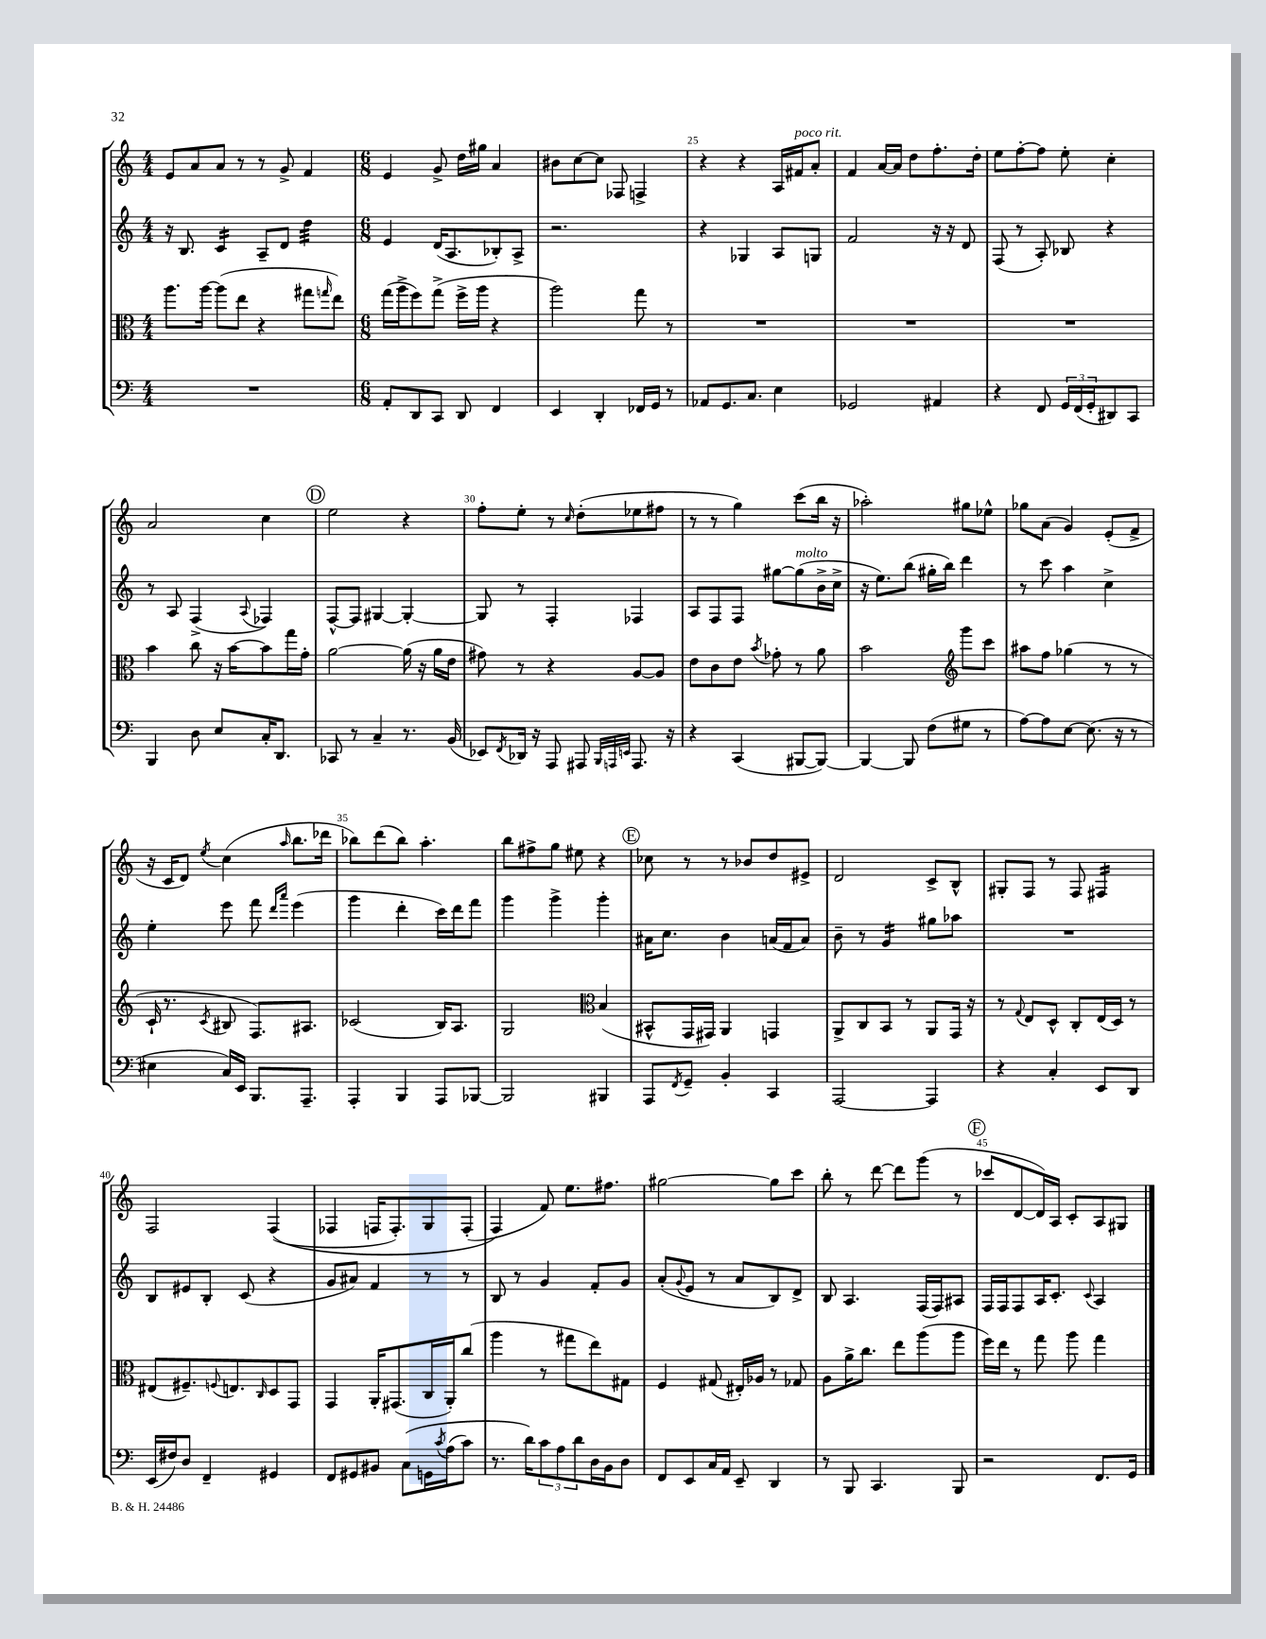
<<
\new StaffGroup <<
\new Staff = "s0" {
    \clef treble \key c \major \numericTimeSignature \time 4/4
    e'8 a'8 a'8 r8 r8 g'8-> f'4 |
    \numericTimeSignature \time 6/8 e'4 g'8-> d''16 gis''16 a'4 |
    bis'8 c''8~ c''8 fes8 f4-> |
    r4 r4 a16 fis'16^\markup { \italic "poco rit." } a'8-. |
    f'4 a'16~ a'16 d''8 f''8.-. d''16-. |
    e''8 f''8~-. f''8 e''8-. c''4-. |
    a'2 c''4 |
    \mark \markup { \circle "D" } e''2 r4 |
    f''8-. e''8-. r8 \grace { c''16 } d''8-.( ees''8 fis''8 |
    r8 r8 g''4) c'''8( b''16 r16 |
    aes''2-.) gis''8 ees''8-^ |
    ges''8 a'8( g'4) e'8-.( f'8-> |
    r16 c'16 d'8) \acciaccatura { e''8 } c''4( \grace { a''16 } b''8. des'''16 |
    bes''8) d'''8( bes''8) a''4.-. |
    b''8 fis''8-> g''8 eis''8 r4 |
    \mark \markup { \circle "E" } ces''8 r8 r8 bes'8 d''8 eis'8-> |
    d'2 c'8-> b8-^ |
    gis8-. f8 r8 f8 fis4:16 |
    f2 f4(\( |
    fes4 f16 f8.-.) g8 f8-.( |
    f4\) f'8) e''8. fis''8. |
    gis''2~ gis''8 c'''8 |
    b''8-. r8 d'''8~ d'''8 g'''8( r8 |
    \mark \markup { \circle "F" } ces'''8 d'8~ d'16) a16 c'8-. a8 gis8 \bar "|." |
}
\new Staff = "s1" {
    \clef treble \key c \major \numericTimeSignature \time 4/4
    r16 b8. c'4:16 a8-- d'8 d''4:32 |
    \numericTimeSignature \time 6/8 e'4 d'16( a8. bes8-.) a8-> |
    r2. |
    r4 ges4 a8 g8 |
    f'2 r16 r16 d'8 |
    f8( r8 a8-.) bes8 r4 |
    r8 a8 f4->( \appoggiatura { a8 } fes4) |
    \mark \markup { \circle "D" } f8~-^ f8 gis4~ gis4~-. |
    gis8 r8 f4-. fes4 |
    a8 f8 f8 gis''8~ gis''8^\markup { \italic "molto" }( b'16-> c''16-> |
    r16 e''8.) b''8( gis''16-. b''16) d'''4 |
    r8 c'''8 a''4 c''4-> |
    e''4-. e'''8 f'''8 \grace { d'''16 a'''16 } e'''4( |
    g'''4 d'''4-. c'''16) d'''16 f'''8 |
    g'''4 g'''4-> g'''4-. |
    \mark \markup { \circle "E" } ais'16 c''8. b'4 a'16( f'16 a'8) |
    b'8-- r8 g'4:16 gis''8 aes''8 |
    R2. |
    b8 eis'8 b8-. c'8( r4 |
    g'8 ais'8) f'4 r8 r8 |
    b8 r8 g'4 f'8-. g'8 |
    a'8-.( \appoggiatura { g'8 } e'8 r8 a'8 b8) d'8-> |
    b8 a4. f16( f16) ais8 |
    \mark \markup { \circle "F" } f16 f16 f8 a16 c'8.-. \appoggiatura { c'8 } a4 \bar "|." |
}
\new Staff = "s2" {
    \clef alto \key c \major \numericTimeSignature \time 4/4
    a''8. a''16~ a''8( e''8 r4 gis''8 \grace { g''16 } e''8) |
    \numericTimeSignature \time 6/8 g''16( a''16-> f''8) g''8->( f''16-> a''16 r4 |
    a''2) g''8 r8 |
    R2. |
    R2. |
    R2. |
    b'4 c''8 r16 b'16~ b'8 g''16 g'16-. |
    \mark \markup { \circle "D" } a'2~ a'16( r16 a'16 e'16 |
    gis'8) r8 r4 a8~ a8 |
    e'8 c'8 e'8 \acciaccatura { b'8 } ges'8-. r8 a'8 |
    b'2 \clef treble g'''8 c'''8 |
    ais''8 f''8 ges''4( r8 r8 |
    c'16-! r8. \acciaccatura { c'8 } bis8 f8.) ais8. |
    ces'2( b16) a8. |
    g2 \clef alto b4( |
    \mark \markup { \circle "E" } bis,8-^ g,16 gis,16) a,4 g,4 |
    a,8-> c8 b,8 r8 a,8 g,16 r16 |
    r8 \appoggiatura { g8 } e8 d8-^ c8-. e16( d16) r8 |
    eis8( fis8.--) \appoggiatura { f8 } e8. \grace { c16 } d8 g,8 |
    g,4 a,16-. gis,8.( c16 a,16-.) c''8( |
    a''4 r8 gis''8 e''8) gis8 |
    f4 gis8( eis16-.) aes16 r8 ges8 |
    a8 a'16-> c''8. e''8 a''8( a''8 |
    \mark \markup { \circle "F" } f''16) e''16 r8 g''8 a''8 g''4 \bar "|." |
}
\new Staff = "s3" {
    \clef bass \key c \major \numericTimeSignature \time 4/4
    R1 |
    \numericTimeSignature \time 6/8 a,8-. d,8 c,8 d,8 f,4 |
    e,4 d,4-. fes,16 g,16 r8 |
    aes,8 g,8. c8. e4 |
    ges,2 ais,4 |
    r4 f,8 \tuplet 3/2 { g,16 f,16( g,16-. } dis,8) c,8 |
    b,,4 d8 e8 c16-. d,8. |
    \mark \markup { \circle "D" } ces,8 r8 c4-- r8. b,16( |
    ees,8) \acciaccatura { f,8 } des,16 r16 a,,8 ais,,8 \grace { b,,32 a,,32 e,32 } a,,8. r16 |
    r4 c,4( bis,,8~ bis,,8~) |
    bis,,4~ bis,,8 f8( gis8 r8 |
    a8~) a8 e8~ e8.( r16 r8 |
    eis4 c16) e,16 b,,8. a,,8.-- |
    a,,4-. b,,4 a,,8 bes,,8~ |
    bes,,2 bis,,4 |
    \mark \markup { \circle "E" } a,,8 \acciaccatura { f,8 } g,8-- b,4-. c,4 |
    a,,2~ a,,4 |
    r4 c4-. e,8 d,8 |
    e,16( fis16) d8 f,4-- gis,4 |
    f,8 gis,8 bis,8 c8\( g,16 \acciaccatura { c'8 } a16( c'8) |
    r8. d'16\) \tuplet 3/2 { c'8 a8 d'8 } d16 b,16 d8 |
    f,8 e,8 c16 a,16 e,8-- d,4 |
    r8 b,,8 c,4. b,,8 |
    \mark \markup { \circle "F" } r2 f,8. g,16 \bar "|." |
}
>>
>>
\layout { \context { \Score currentBarNumber = #22 \override BarNumber.break-visibility = ##(#f #t #t) barNumberVisibility = #(every-nth-bar-number-visible 5) } }
